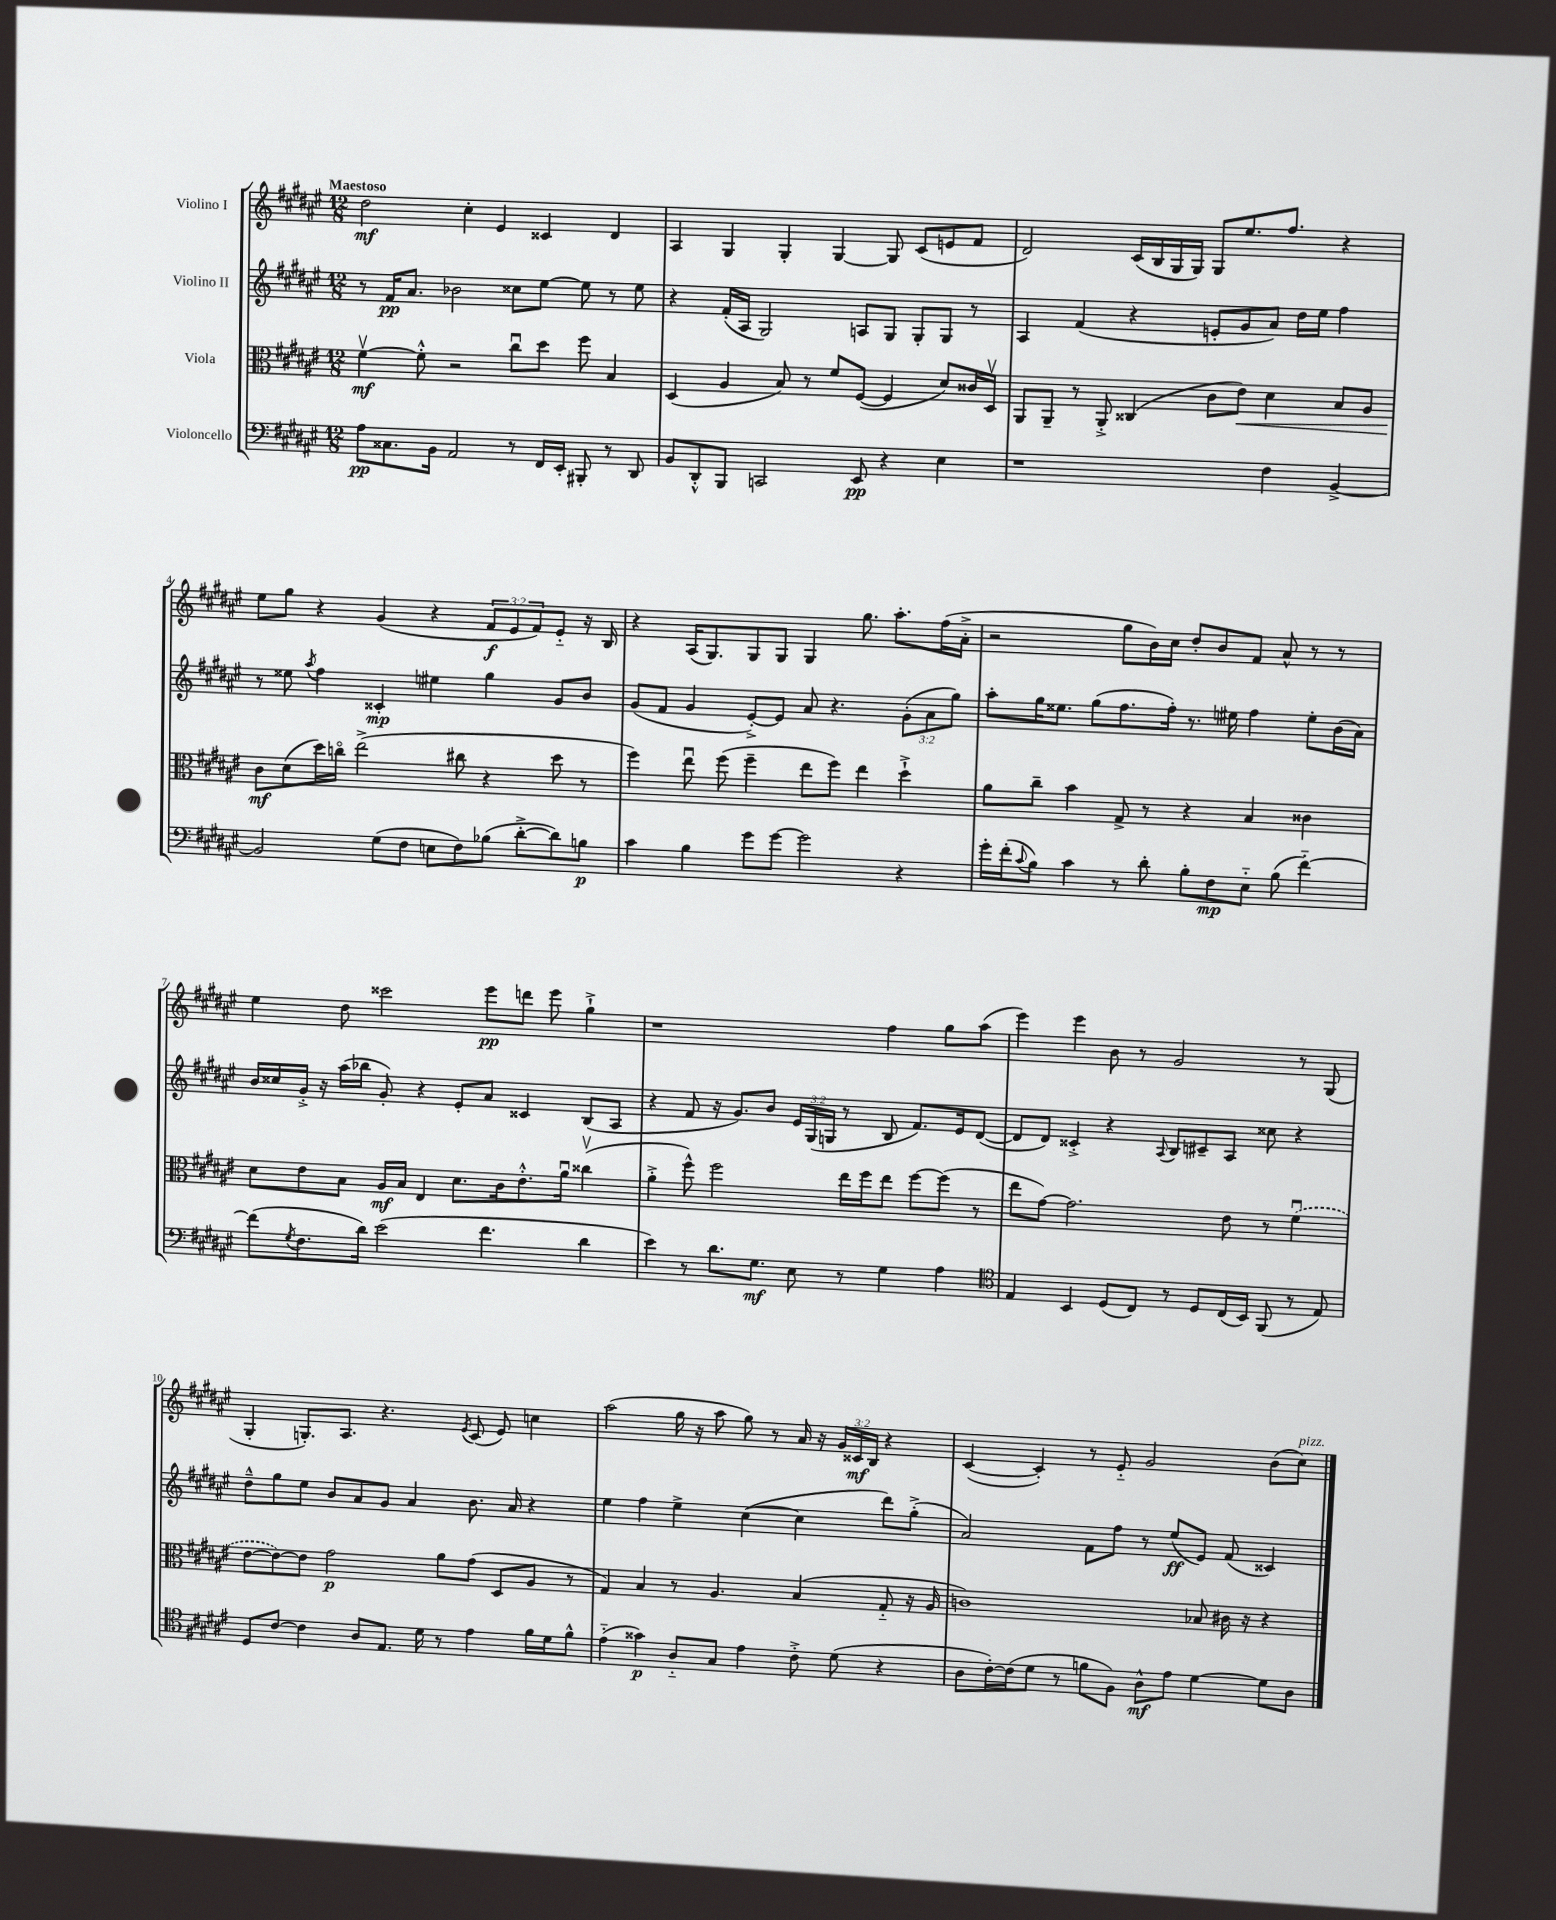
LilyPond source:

<<
\new StaffGroup <<
\new Staff = "s0" \with { instrumentName = "Violino I" } {
    \clef treble \key fis \major \numericTimeSignature \time 12/8 \override Staff.TupletNumber.text = #tuplet-number::calc-fraction-text \tempo "Maestoso"
    dis''2\mf cis''4-. eis'4 cisis'4 dis'4 |
    ais4 gis4 gis4-. gis4~ gis8 cis'8( e'8 fis'8 |
    dis'2) cis'16( b16 gis16 gis16) gis8 eis''8. fis''8. r4 |
    eis''8 gis''8 r4 gis'4( r4 \tuplet 3/2 { fis'8\f eis'8 fis'8) } eis'8-_ r16 b16 |
    r4 ais16( gis8.) gis8 gis8 gis4 gis''8. ais''8.-. fis''16( ais'16-.-> |
    r2 gis''8 b'16) cis''16 dis''8-. b'8 fis'8 ais'8-^ r8 r8 |
    eis''4 dis''8 cisis'''2 eis'''8\pp d'''8 eis'''8 gis''4-!-> |
    r1 fis''4 gis''8 ais''8( |
    eis'''4) eis'''4 b'8 r8 gis'2 r8 gis8( |
    gis4-. g8.-.) ais8. r4. \acciaccatura { eis'8 } cis'8( eis'8) c''4 |
    ais''2( gis''16 r16 ais''8 gis''8) r8 ais'16 r16 \tuplet 3/2 { gis'16 cisis'16\mf b16 } r4 |
    cis'4~( cis'4-.) r8 eis'8-_ gis'2 b'8( cis''8^\markup { \italic "pizz." }) \bar "|." |
}
\new Staff = "s1" \with { instrumentName = "Violino II" } {
    \clef treble \key fis \major \numericTimeSignature \time 12/8 \override Staff.TupletNumber.text = #tuplet-number::calc-fraction-text
    r8 fis'16\pp ais'8. bes'2 cisis''8 eis''8~ eis''8 r8 eis''8 |
    r4 fis'16-.( ais16 gis2) a8 gis8 gis8-. gis8 r8 |
    ais4 fis'4( r4 e'8-. gis'8 ais'8) dis''16 eis''16 fis''4 |
    r8 eisis''8 \acciaccatura { ais''8 } fis''4 cisis'4-.\mp eis''4 gis''4 gis'8 b'8 |
    gis'8( fis'8 gis'4 eis'8~-.->) eis'8 ais'8 r4. \tuplet 3/2 { gis'8-.( ais'8 gis''8) } |
    ais''8-. gis''16 eisis''8. gis''8( fis''8. fis''16-.) r8. eis''16 fis''4 eis''8-. b'16( ais'16) |
    b'16 cisis''16 gis'16-.-> r16 ais''16( bes''16 gis'8-.) r4 eis'8-. ais'8 cisis'4 b8( ais8 |
    r4 fis'8 r16 gis'8.) b'8 \tuplet 3/2 { eis'16 gis16( g16 } r8 b8 fis'8.) eis'16 dis'8~( |
    dis'8 dis'8) cisis'4-.-> r4 \appoggiatura { ais8 } b8 cis'8-- ais8 cisis''8 r4 |
    dis''8---^ gis''8 eis''8 b'8 ais'8 gis'8 ais'4 b'8. ais'16 r4 |
    eis''4 fis''4 eis''4-> cis''4~( cis''4 dis'''8) gis''8-.->( |
    ais'2) fis'8 fis''8 r8 eis''8\ff( eis'8) fis'8( cisis'4) \bar "|." |
}
\new Staff = "s2" \with { instrumentName = "Viola" } {
    \clef alto \key fis \major \numericTimeSignature \time 12/8
    fis'4~\upbow\mf fis'8-.-^ r2 cis''8\downbow dis''8 fis''8 b4 |
    dis4( ais4 b8) r8 fis'8 fis8~( fis4 dis'8) cisis'16 dis16\upbow |
    ais,8 ais,8-- r8 ais,8-.-> cisis4( cis'8 eis'8\<) dis'4 b8 ais8 |
    cis'8\mf\! dis'8( dis''16) c''16\flageolet eis''2->( cis''8 r4 dis''8 r8 |
    fis''4) eis''8\downbow fis''8( fis''4-- eis''8 fis''8) eis''4 dis''4-!-> |
    ais'8 cis''8-- b'4 gis8-> r8 r4 b4 cisis'4 |
    dis'8 eis'8 b8 ais16\mf b16 eis4 dis'8. cis'16 eis'8.-.-^ ais'16\downbow cisis''4\upbow( |
    ais'4-.-> fis''8-^) fis''2 eis''16 fis''16 eis''8 fis''8~ fis''8( r8 |
    eis''8 gis'8~) gis'2. eis'8 r8 \once \slurDashed fis'4\downbow( |
    eis'8~ eis'8~) eis'8 gis'2\p ais'8 gis'8( dis8 ais8 r8 |
    gis4) b4 r8 ais4. b4( gis8-_ r16 ais16 |
    c'1) bes8 cis'16 r16 r4 \bar "|." |
}
\new Staff = "s3" \with { instrumentName = "Violoncello" } {
    \clef bass \key fis \major \numericTimeSignature \time 12/8
    ais8\pp cisis8. b,16 ais,2 r8 fis,16 eis,16-. bis,,8-. r8 dis,8 |
    b,8 dis,8-.-^ b,,8 c,2 eis,8\pp r4 eis4 |
    r1 fis4 b,4~-> |
    b,2 gis8( fis8 e8 fis8) bes8( dis'8~-.-> dis'8) b8\p |
    cis'4 b4 gis'8 gis'8~ gis'2 r4 |
    gis'16-. fis'16-.( \appoggiatura { cis'8 } b8) cis'4 r8 dis'8-. b8-. fis8\mp eis8-_ b8( fis'4~-_) |
    fis'8( \acciaccatura { gis8 } fis8. dis'16) eis'2( fis'4. dis'4 |
    eis'4) r8 dis'8. gis8.\mf eis8 r8 gis4 ais4 |
    \clef tenor eis4 b,4 dis8( cis8) r8 dis8 cis16( b,16) fis,8( r8 eis8) |
    dis8 cis'8~ cis'4 ais8 eis8. dis'16 r8 eis'4 fis'16 dis'16 fis'8-^ |
    eis'4-_( gisis'4\p) ais8-_ gis8 eis'4 cis'8-.-> dis'8( r4 |
    ais8 cis'16~-.) cis'16( dis'8 r8 f'8 fis8) ais8-^\mf eis'8 dis'4~ dis'8 ais8 \bar "|." |
}
>>
>>
